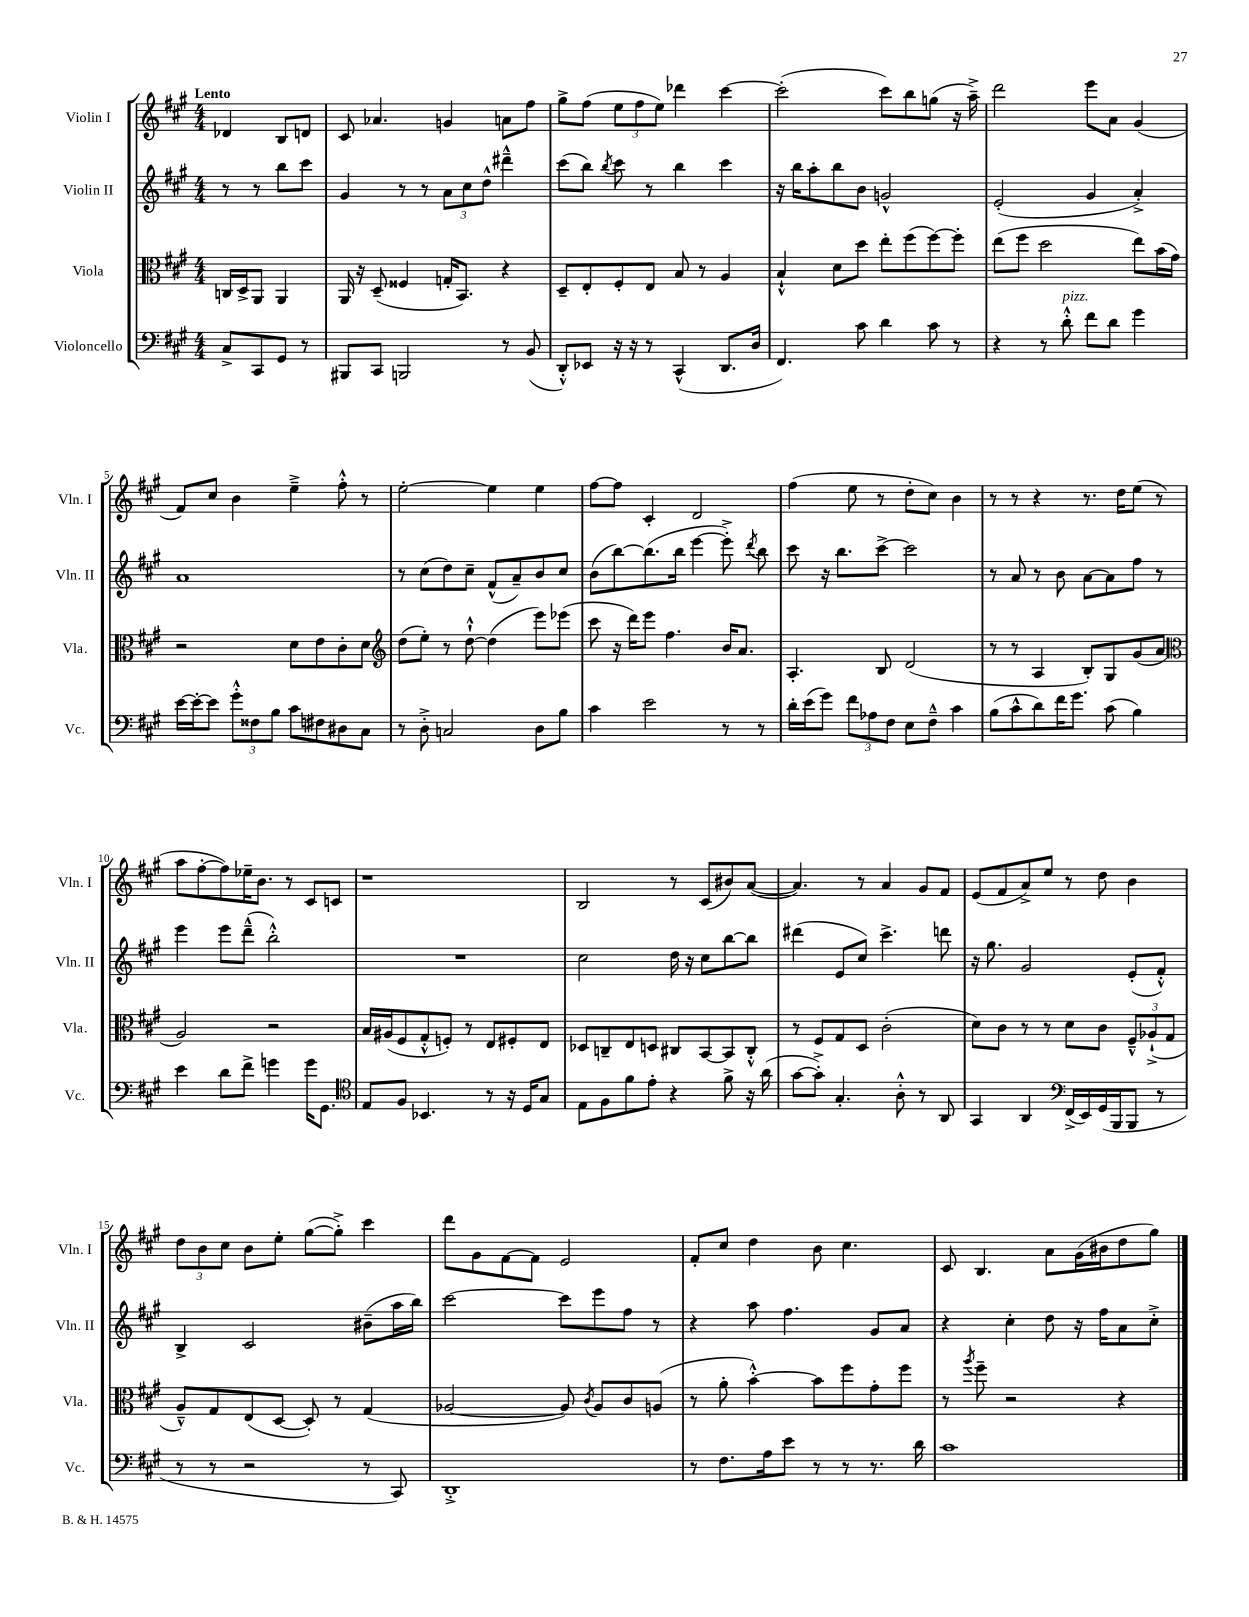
<<
\new StaffGroup <<
\new Staff = "s0" \with { instrumentName = "Violin I" shortInstrumentName = "Vln. I" } {
    \clef treble \key a \major \numericTimeSignature \time 4/4 \partial 2 \tempo "Lento"
    \autoBeamOff des'4 b8[ d'8] |
    cis'8 aes'4. g'4 a'8[ fis''8] |
    gis''8[-> fis''8]( \tuplet 3/2 { e''8[ fis''8 e''8]) } des'''4 cis'''4~ |
    cis'''2-.( cis'''8[) b''8 g''8]( r16 a''16--->) |
    d'''2 e'''8[ a'8] gis'4( |
    fis'8[) cis''8] b'4 e''4---> fis''8-.-^ r8 |
    e''2~-. e''4 e''4 |
    fis''8[~ fis''8] cis'4-. d'2 |
    fis''4( e''8 r8 d''8[-. cis''8]) b'4 |
    r8 r8 r4 r8. d''16[ e''8]( r8 |
    a''8[ fis''8~-. fis''8) ees''16-- b'8.] r8 cis'8[ c'8] |
    r1 |
    b2 r8 cis'8[( bis'8) a'8]~( |
    a'4.) r8 a'4 gis'8[ fis'8] |
    e'8[( fis'8 a'8->) e''8] r8 d''8 b'4 |
    \tuplet 3/2 { d''8[ b'8 cis''8] } b'8[ e''8]-. gis''8[~( gis''8]-.->) cis'''4 |
    d'''8[ gis'8 fis'8~ fis'8] e'2 |
    fis'8[-. cis''8] d''4 b'8 cis''4. |
    cis'8 b4. a'8[ gis'16( bis'16 d''8 gis''8]) \bar "|." |
}
\new Staff = "s1" \with { instrumentName = "Violin II" shortInstrumentName = "Vln. II" } {
    \clef treble \key a \major \numericTimeSignature \time 4/4 \partial 2
    \autoBeamOff r8 r8 b''8[ cis'''8] |
    gis'4 r8 r8 \tuplet 3/2 { a'8[ cis''8 d''8]-^ } dis'''4---^ |
    cis'''8[( b''8]) \acciaccatura { b''8 } cis'''8 r8 b''4 cis'''4 |
    r16 b''16[ a''8-. b''8 b'8] g'2-^ |
    e'2-.( gis'4 a'4-.->) |
    a'1 |
    r8 cis''8[( d''8) cis''8]-- fis'8[-^( a'8--) b'8 cis''8] |
    b'8[( b''8~) b''8.( b''16] e'''4~ e'''8-.->) \acciaccatura { d'''8 } b''8 |
    cis'''8 r16 b''8.[ cis'''8]~-> cis'''2 |
    r8 a'8 r8 b'8 a'8[~ a'8 fis''8] r8 |
    e'''4 e'''8[ d'''8]---^( b''2-.-^) |
    R1 |
    cis''2 d''16 r16 cis''8[ b''8~ b''8] |
    dis'''4( e'8[ cis''8]) cis'''4.-> d'''8 |
    r16 gis''8. gis'2 e'8[-.( fis'8]-.-^) |
    b4-> cis'2 bis'8[--( a''16 b''16]) |
    cis'''2~ cis'''8[ e'''8 fis''8] r8 |
    r4 a''8 fis''4. gis'8[ a'8] |
    r4 cis''4-. d''8 r16 fis''16[ a'8 cis''8]-.-> \bar "|." |
}
\new Staff = "s2" \with { instrumentName = "Viola" shortInstrumentName = "Vla." } {
    \clef alto \key a \major \numericTimeSignature \time 4/4 \partial 2
    \autoBeamOff c16[ d16-> a,8] a,4 |
    a,16 r16 d8--( fisis4 g16[-. b,8.]) r4 |
    d8[-- e8-. fis8-. e8] b8 r8 a4 |
    b4-!-^ d'8[ d''8] e''8[-. fis''8( fis''8~) fis''8]-. |
    e''8[( fis''8] d''2 e''8[) b'16( gis'16]) |
    r2 d'8[ e'8 cis'8-. d'8] |
    \clef treble d''8[( e''8]-.) r8 d''8~-!-^ d''4( e'''8[) ees'''8]( |
    cis'''8 r16 d'''16[) e'''8] fis''4. b'16[ a'8.] |
    a4.-. b8 d'2( |
    r8 r8 a4 b8[-.) gis8 gis'8( a'8] |
    \clef alto a2) r2 |
    b16[ ais16( fis8 gis8-.-^ f8]-.) r8 e8[ fis8-. e8] |
    des8[ c8-- e8 d8] cis8[ b,8~ b,8 cis8]-.-^ |
    r8 fis8[ gis8 d8] cis'2-.( |
    d'8[) cis'8] r8 r8 d'8[ cis'8] \tuplet 3/2 { fis8[---^ aes8-!->( gis8] } |
    a8[---^) gis8 e8( d8]~ d8-.) r8 gis4( |
    aes2~ aes8) \acciaccatura { cis'8 } aes8[ cis'8 a8]( |
    r8 a'8-. b'4~-.-^) b'8[ fis''8 gis'8-. fis''8] |
    r8 \acciaccatura { a''8 } fis''8-- r2 r4 \bar "|." |
}
\new Staff = "s3" \with { instrumentName = "Violoncello" shortInstrumentName = "Vc." } {
    \clef bass \key a \major \numericTimeSignature \time 4/4 \partial 2
    \autoBeamOff cis8[-> cis,8 gis,8] r8 |
    bis,,8[ cis,8] b,,2 r8 b,8( |
    d,8[-.-^) ees,8] r16 r16 r8 cis,4-^( d,8.[ d16] |
    fis,4.) cis'8 d'4 cis'8 r8 |
    r4 r8 d'8-.-^^\markup { \italic "pizz." } fis'8[ d'8] gis'4 |
    e'16[~ e'16~-. e'8] \tuplet 3/2 { gis'8[-.-^ fisis8 b8] } cis'8[ fis8 dis8 cis8] |
    r8 d8-.-> c2 d8[ b8] |
    cis'4 e'2 r8 r8 |
    d'16[-. e'16( gis'8]) \tuplet 3/2 { fis'8[ aes8 fis8] } e8[ fis8]---^ cis'4 |
    b8[( cis'8-^ d'8) fis'16 gis'8.] cis'8( b4) |
    e'4 d'8[ fis'8]-> g'4 g'16[ gis,8.] |
    \clef tenor e8[ fis8] bes,4. r8 r16 d16[ gis8] |
    e8[ fis8 fis'8 e'8]-. r4 fis'8-> r16 a'16( |
    gis'8[~ gis'8]-.->) gis4.-. a8-.-^ r8 a,8 |
    gis,4 a,4 \clef bass fis,16[->( e,16) gis,16( b,,16 b,,8] r8 |
    r8 r8 r2 r8 cis,8) |
    d,1-.-> |
    r8 fis8.[ a16 e'8] r8 r8 r8. d'16 |
    cis'1 \bar "|." |
}
>>
>>
